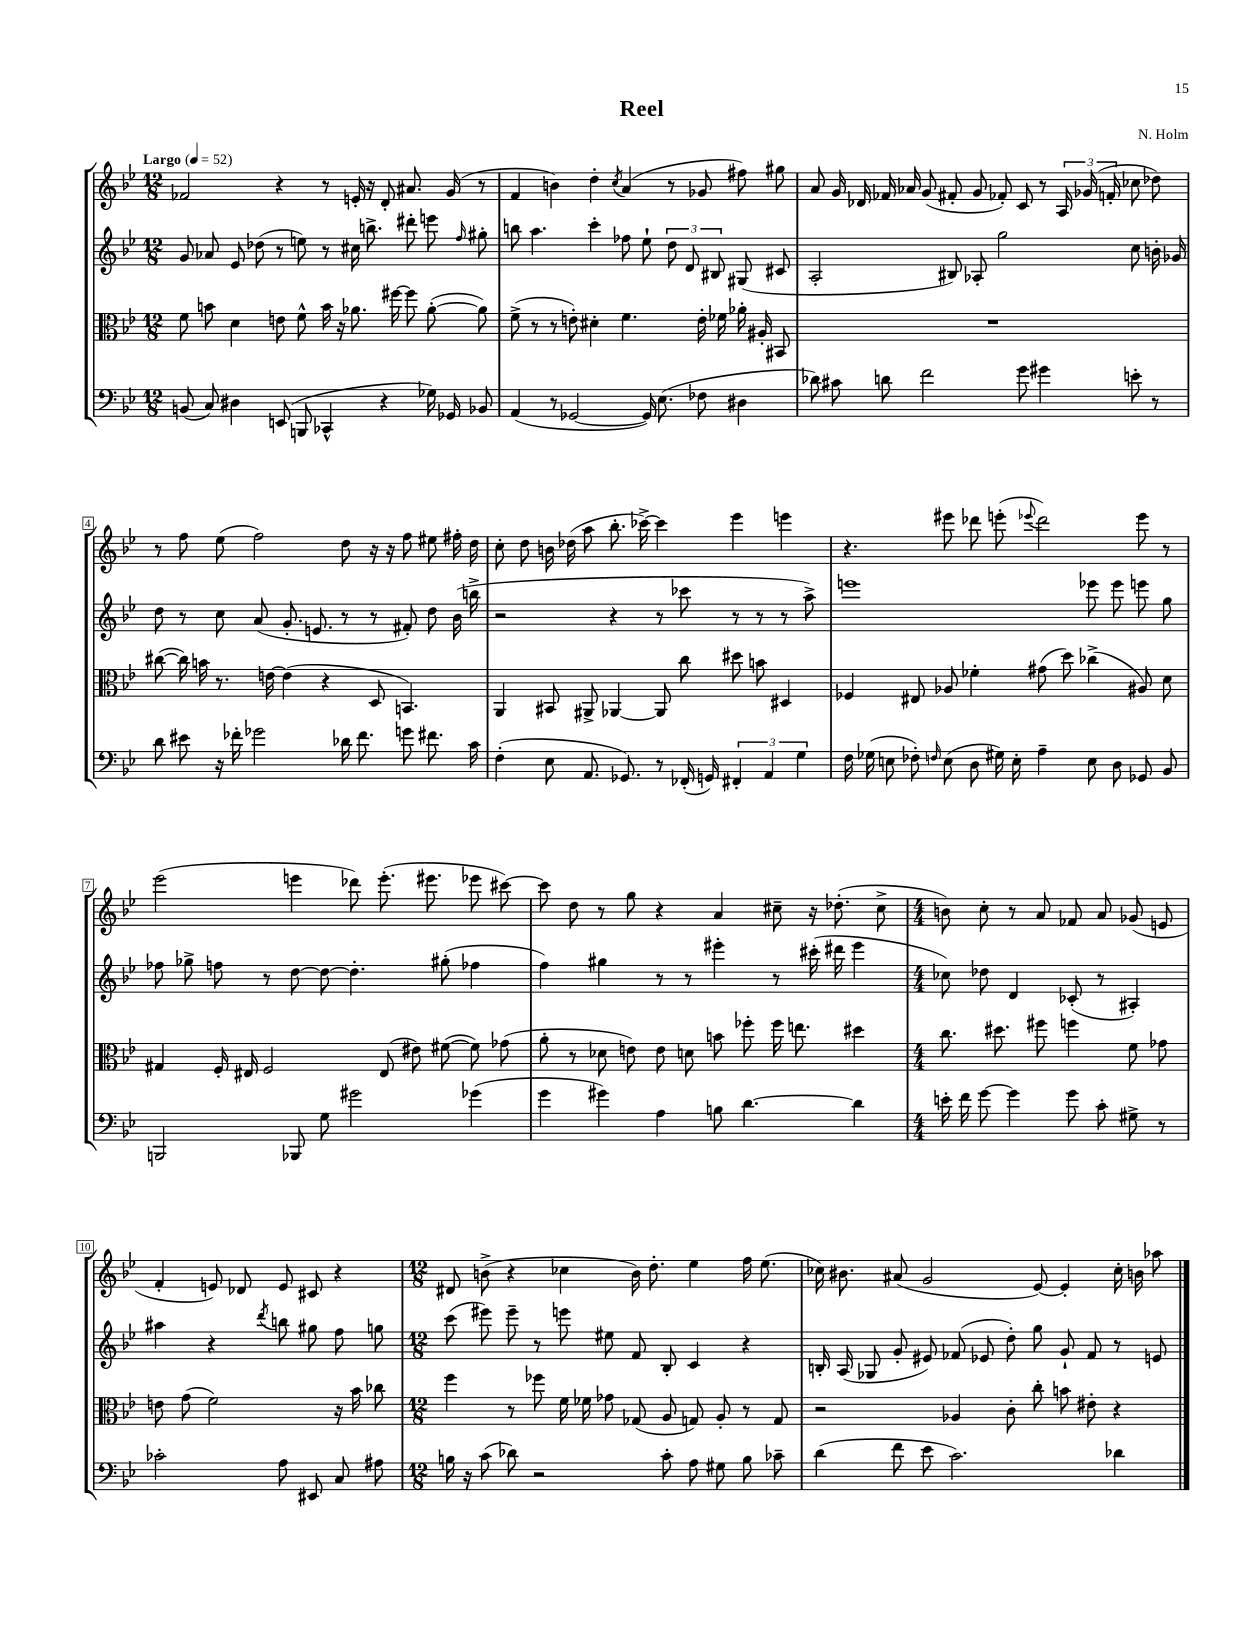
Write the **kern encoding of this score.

**kern	**kern	**kern	**kern
*staff4	*staff3	*staff2	*staff1
*clefF4	*clefC3	*clefG2	*clefG2
*k[b-e-]	*k[b-e-]	*k[b-e-]	*k[b-e-]
*M12/8	*M12/8	*M12/8	*M12/8
*MM52	*MM52	*MM52	*MM52
(8BB	8f	8g	2f-
8C)	8b	8a-	.
4D#	4d	8e-	.
.	.	(8dd-	.
(8EE	8e	8r	4r
8BBB	8f^^	8ee)	.
4CC-^^	16b	8r	8r
.	16r	.	.
.	8.a-	16cc#	16e'
.	.	8.bb^	16r
4r	.	.	8d'
.	[16ff#	.	.
.	8ff#]	8ddd#'	8.a#
16G-)	([8a-'	8eee	.
16GG-	.	.	(16g
.	.	16qqff	.
8BB-	8a-])	8gg#'	8r
=	=	=	=
(4AA	(8f^	8bb	4f
.	8r	4.aa	.
8r	8r	.	4b)
[2GG-	8e')	.	.
.	4d#'	4ccc'	4dd'
.	.	.	8qcc
.	4.f	8ff-	(4a
16GG-])	.	8ee-`	.
(8.E-	.	.	.
.	.	12dd	8r
.	.	12d	.
8F-	16e'	.	8g-
.	.	12B#	.
.	16f-	.	.
4D#	16a-'	(8G#	8ff#)
.	16A#'	.	.
.	8BB#	8c#	8gg#
=	=	=	=
8d-)	1.r	2A'	8a
8c#	.	.	16g
.	.	.	16d-
8d	.	.	16f-
.	.	.	16a-
2f	.	.	(8g
.	.	8B#)	8f#'
.	.	8A-'	8g
.	.	2gg	8f-')
8g	.	.	8c
4g#	.	.	8r
.	.	.	24A
.	.	.	(24g-
.	.	.	24f'
8e'	.	8cc	8cc-
8r	.	16b'	8dd-)
.	.	16g-	.
=	=	=	=
8d	([8cc#	8dd	8r
8e#	16cc#])	8r	8ff
.	16b	.	.
16r	8.r	8cc	(8ee-
16f-'	.	.	.
2g-	.	(8a	2ff)
.	[16e	.	.
.	(4e]	8.g'	.
.	.	8.e	.
.	4r	.	.
16d-	.	8r	8dd
8.f-	.	.	.
.	8D	8r	16r
.	.	.	16r
8g	4.BB)	8f#')	8ff
8.f#	.	8dd	8ee#
.	.	(16b-	16ff#'
16c	.	16bb^	16dd
=	=	=	=
(4F'	4AA	2r	8cc'
.	.	.	8dd
8E-	8BB#	.	16b
.	.	.	(16dd-
8.AA	8AA#^	.	8aa
.	[4AA-	4r	8.bb-'
8.GG-)	.	.	.
.	.	.	[16ccc-^)
8r	8AA-]	8r	4ccc-]
(16FF-'	8cc	8ccc-	.
16GG)	.	.	.
6FF#'	8dd#	8r	4eee-
.	8b	8r	.
6AA	.	.	.
.	4D#	8r	4eee
6G	.	.	.
.	.	8aa^)	.
=	=	=	=
16F	4F-	1eee	4.r
(16G-	.	.	.
8E	.	.	.
8F-')	8E#	.	.
16qqF	.	.	.
(8E	8A-	.	8eee#
8D	4f-'	.	8ddd-
16G#)	.	.	(8eee'
16E'	.	.	.
.	.	.	8qqeee-
4A~	(8g#	.	2ddd-)
.	8dd)	.	.
8E	(4cc-^	8eee-	.
8D	.	8eee-	.
8GG-	8A#)	8eee	8eee-
8BB-	8d	8gg	8r
=	=	=	=
2BBB	4G#	8ff-	(2eee-
.	.	8gg-^	.
.	16F'	8ff	.
.	16E#	.	.
.	2F	8r	.
8BBB-	.	[8dd	4eee
8G	.	8dd_	.
2g#	.	4.dd']	8ddd-)
.	(8E#	.	(8.eee'
.	8e#)	.	.
.	.	.	8.eee#
.	([8f#	(8gg#'	.
(4g-	8f#])	4ff-	8eee-
.	(8g-	.	[8ccc#)
=	=	=	=
4g	8a'	4ff)	8ccc#]
.	8r	.	8dd
4g#)	8d-	4gg#	8r
.	8e)	.	8gg
4A	8e	8r	4r
.	8d	8r	.
8B	8b	4eee#'	4a
[4.d	8ff-'	.	.
.	16ff-	8r	8cc#~
.	8.ee	.	.
.	.	(16ccc#'	16r
.	.	16ddd#	(8.dd-'
4d]	4dd#	4eee#	.
.	.	.	8cc#^
=	=	=	=
*M4/4	*M4/4	*M4/4	*M4/4
16e'	8.cc	8cc-)	8b)
16f	.	.	.
[8g	.	8dd-	8cc'
.	8.dd#	.	.
4g]	.	4d	8r
.	8ff#	.	8a
8g	4ff	(8c-'	8f-
8c'	.	8r	8a
8G#^	8f	4A#')	(8g-
8r	8g-	.	8e
=	=	=	=
2c-'	8e	4aa#	4f'
.	(8g	.	.
.	2f)	4r	8e)
.	.	.	8d-
.	.	8qddd	.
8A	.	8bb	8e
8EE#	.	8gg#	8c#
8C	16r	8ff	4r
.	16b-	.	.
8A#	8cc-	8gg	.
=	=	=	=
*M12/8	*M12/8	*M12/8	*M12/8
16B	4ff	(8ccc	8d#
16r	.	.	.
(8c	.	8eee#)	(8b^
8d-)	8r	8eee#~	4r
2r	8ff-	8r	.
.	16f	8eee	4cc-
.	16f-	.	.
.	8g-	8ee#	.
.	(8G-	8f	16b)
.	.	.	8.dd'
8c'	8A	8B-'	.
8A	8G)	4c	4ee-
8G#	8A'	.	.
8B	8r	4r	16ff
.	.	.	(8.ee-
8c-~	8G	.	.
=	=	=	=
(4d	2r	16B'	16cc-)
.	.	(16A	8.b#
.	.	8G-	.
8f	.	8g'	(8a#
8e-	.	8e#)	2g
2.c)	4A-	(8f-	.
.	.	8e-	.
.	8c'	8dd')	.
.	8cc'	8gg	[8e-)
.	8b	8g`	4e-']
.	8e#'	8f-	.
4d-	4r	8r	16cc-'
.	.	.	16b
.	.	8e	8aa-
==	==	==	==
*-	*-	*-	*-
